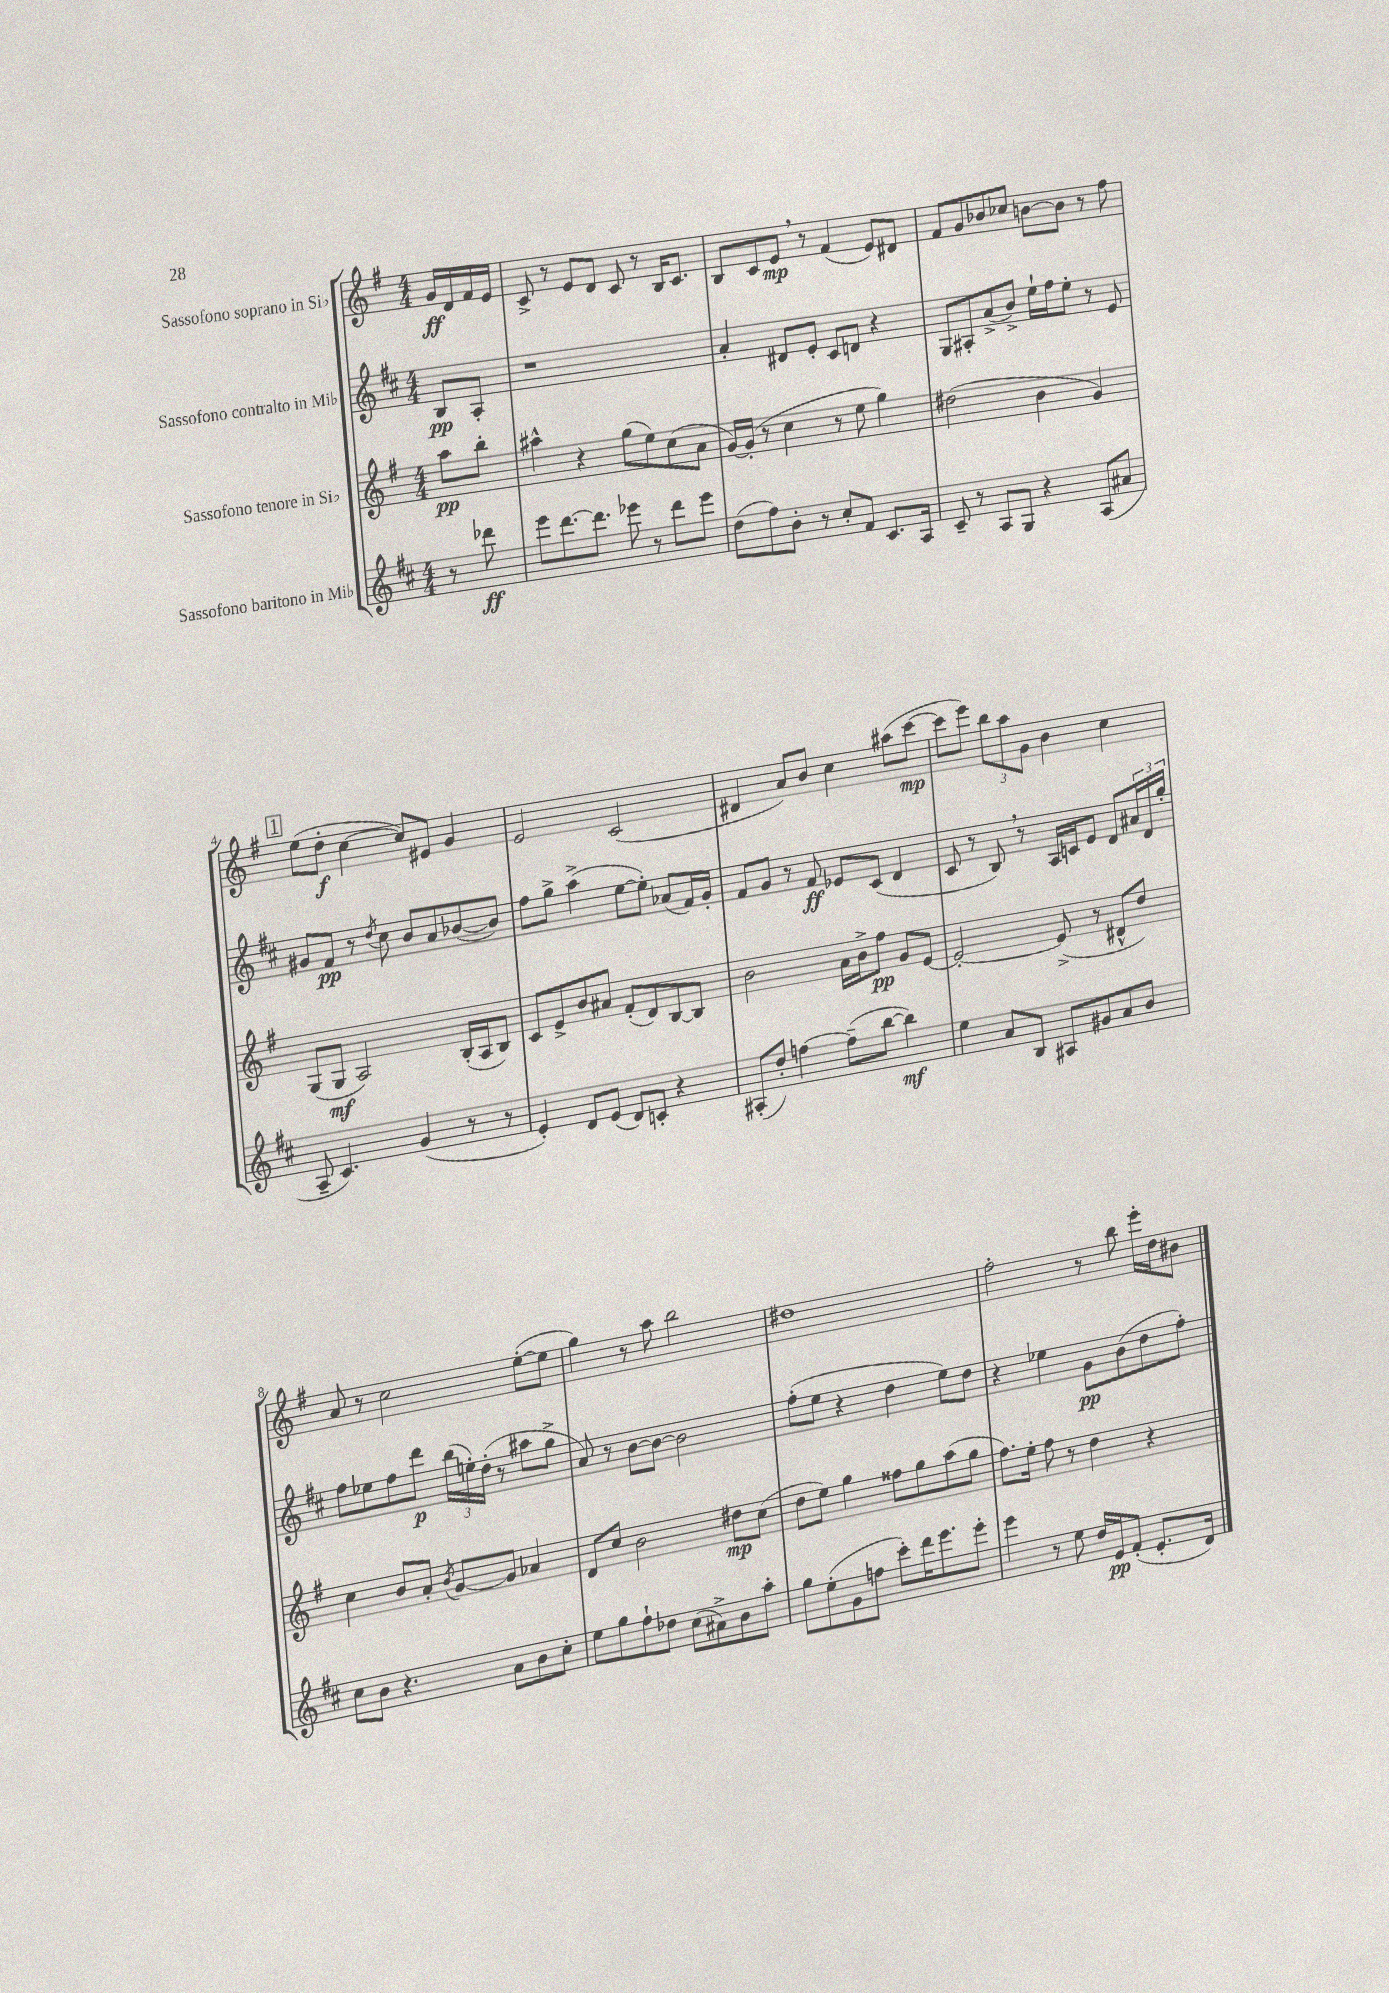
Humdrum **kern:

**kern	**dynam	**kern	**dynam	**kern	**dynam	**kern	**dynam
*part4	*part4	*part3	*part3	*part2	*part2	*part1	*part1
*staff4	*staff4	*staff3	*staff3	*staff2	*staff2	*staff1	*staff1
*I"Sassofono baritono in Mi♭	*	*I"Sassofono tenore in Si♭	*	*I"Sassofono contralto in Mi♭	*	*I"Sassofono soprano in Si♭	*
*clefG2	*	*clefG2	*	*clefG2	*	*clefG2	*
*k[f#c#]	*	*k[f#]	*	*k[f#c#]	*	*k[f#]	*
*M4/4	*	*M4/4	*	*M4/4	*	*M4/4	*
=	=	=	=	=	=	=	=
8r	.	8aa\L	pp	8B/L	pp	16g/LL	ff
.	.	.	.	.	.	16d/	.
8ddd-X\	ff	8bb'\J	.	8A'/J	.	16f#/	.
.	.	.	.	.	.	16e/JJ	.
=1	=1	=1	=1	=1	=1	=1	=1
8eee\L	.	4aa#X^^\	.	1r	.	8c^/	.
[8.ddd\	.	.	.	.	.	8r	.
.	.	4r	.	.	.	8e/L	.
8.ddd\J]	.	.	.	.	.	.	.
.	.	.	.	.	.	8d/J	.
8eee-X\	.	(8gg\L	.	.	.	8c/	.
8r	.	8ee\)	.	.	.	8r	.
8ddd\L	.	(8cc\	.	.	.	16B/KL	.
.	.	.	.	.	.	8.c/J	.
8eee-\J	.	8a\J	.	.	.	.	.
=2	=2	=2	=2	=2	=2	=2	=2
(8dd\L	.	[16g/LL)	.	4a'/	.	8B/L	.
.	.	(16g'/JJ]	.	.	.	.	.
8ff#\)	.	8r	.	.	.	8c/	.
8b'\J	.	4cc\	.	8d#X/L	.	8e,/J	mp
8r	.	.	.	8e'/J	.	8r	.
8cc#'/L	.	8r	.	8c#/L	.	(4f#/	.
8f#/J	.	8ee\	.	8dn/J	.	.	.
8.c#/L	.	4gg\)	.	4r	.	8e/L)	.
.	.	.	.	.	.	8d#X/J	.
16A/Jk	.	.	.	.	.	.	.
=3	=3	=3	=3	=3	=3	=3	=3
8c#~/	.	(2dd#X\	.	8G/L	.	8f#/L	.
8r	.	.	.	8A#X'/	.	8g/	.
8A/L	.	.	.	(8a^/	.	8b-X/	.
8G/J	.	.	.	8b^/J)	.	8cc-X/J	.
4r	.	4b\	.	16ee`\LL	.	[8bn\L	.
.	.	.	.	16ff#\J	.	.	.
.	.	.	.	8ee'\J	.	8b\J]	.
(8A/L	.	4g/)	.	8r	.	8r	.
8a#X/J	.	.	.	8e/	.	8ff#\	.
!!LO:LB:g=z
!!LO:REH:place=s1:t=1
=4	=4	=4	=4	=4	=4	=4	=4
8A~/	.	(8G/L	.	8g#X/L	.	(8ee\L	.
4.c#/)	.	8G/J	mf	8f#/J	pp	8dd'\J	f
.	.	2A/)	.	8r	.	[4cc\	.
.	.	.	.	8qdd/	.	.	.
.	.	.	.	8cc#\	.	.	.
(4g/	.	.	.	8b/L	.	8cc/L])	.
.	.	.	.	8a/	.	8e#X/J	.
8r	.	(16B'/LL	.	([8b-X/	.	4g/	.
.	.	16A/J	.	.	.	.	.
8r	.	8B/J)	.	8b-/J])	.	.	.
=5	=5	=5	=5	=5	=5	=5	=5
4e'/)	.	8c/L	.	8ff#\L	.	2e/	.
.	.	8e^/	.	8gg^\J	.	.	.
8d/L	.	8b/	.	(4aa^\	.	.	.
(8e/J	.	8a#X/J	.	.	.	.	.
8d/L)	.	(8f#'/L	.	[8ee\L	.	(2c/	.
8cn'/J	.	8d/)	.	8ee'\J])	.	.	.
4r	.	[8B/	.	(8a-X/L	.	.	.
.	.	8B/J]	.	16f#/L)	.	.	.
.	.	.	.	16g'/JJ	.	.	.
=6	=6	=6	=6	=6	=6	=6	=6
(8A#X'/L	.	2b\	.	8f#/L	.	4d#X/	.
8dd'/J)	.	.	.	8g/J	.	.	.
[4ffn\	.	.	.	8r	.	8a/L)	.
.	.	.	.	8f#/	ff	8b/J	.
(8ff~\L]	.	16a\LL	.	8e-X/L	.	4cc\	.
.	.	16b^\J	.	.	.	.	.
[8bb\J	.	8ff#\J	pp	(8c#/J	.	.	.
4bb\])	mf	8g/L	.	4d/	.	(8aa#X\L	.
.	.	[8e/J	.	.	.	[8ccc\J	mp
=7	=7	=7	=7	=7	=7	=7	=7
4ee\	.	2e'/_	.	8c#/	.	8ccc\L]	.
.	.	.	.	8r	.	8eee\J)	.
8a/L	.	.	.	8B,/)	.	12bb\L	.
.	.	.	.	.	.	12aa\	.
8B/J	.	.	.	8r	.	.	.
.	.	.	.	.	.	12g\J	.
8A#X/L	.	(8e^/]	.	16A/LL	.	4b\	.
.	.	.	.	16cn/J	.	.	.
8g#X/	.	8r	.	8e/J	.	.	.
8a/	.	8d#X^^/L	.	8d/L	.	4cc\	.
8b/J	.	8dd/J)	.	24a#X/L	.	.	.
.	.	.	.	24d/	.	.	.
.	.	.	.	24gg'/JJ	.	.	.
!!LO:LB:g=z
=8	=8	=8	=8	=8	=8	=8	=8
8cc#\L	.	4cc\	.	8ff#\L	.	8a/	.
8b\J	.	.	.	8ee-X\	.	8r	.
4.r	.	8b/L	.	8ff#\	.	2cc\	.
.	.	8a'/J	.	8ddd\J	p	.	.
.	.	8qb/	.	.	.	.	.
.	.	[8g/L	.	(24bb\LL	.	.	.
.	.	.	.	24een'\)	.	.	.
.	.	.	.	(24dd'\JJ	.	.	.
8a\L	.	8g/J]	.	8r	.	.	.
8b\	.	4a-X/	.	8aa#X\L	.	([8ee'\L	.
8cc#'\J	.	.	.	8gg^\J	.	8ee\J]	.
=9	=9	=9	=9	=9	=9	=9	=9
8ee\L	.	8d/L	.	8a/)	.	4gg\)	.
8gg\	.	8cc/J	.	8r	.	.	.
8ff#`\	.	2b\	.	[8b\L	.	8r	.
8dd-X\J	.	.	.	8b\J_	.	8aa\	.
(8cc#\L	.	.	.	2b\]	.	2bb\	.
8a#X^\)	.	.	.	.	.	.	.
8b\	.	8dd#X\L	mp	.	.	.	.
8aa'\J	.	(8cc\J	.	.	.	.	.
=10	=10	=10	=10	=10	=10	=10	=10
8gg\L	.	8dd\L	.	(8ff#'\L	.	1dd#X	.
(8ee'\	.	8ee\J)	.	8ee\J	.	.	.
8g\	.	4gg\	.	4r	.	.	.
8ffn\J	.	.	.	.	.	.	.
8ccc#'\L)	.	8ff##X\L	.	4dd\	.	.	.
16ddd\K	.	8gg\	.	.	.	.	.
8.eee\	.	.	.	.	.	.	.
.	.	(8aa\	.	8ee\L)	.	.	.
8eee'\J	.	8gg\J	.	8dd\J	.	.	.
=11	=11	=11	=11	=11	=11	=11	=11
4eee\	.	8.ff#\L)	.	4r	.	2ff#'\	.
.	.	16ee'\Jk	.	.	.	.	.
8r	.	8ff#\	.	4ee-X\	.	.	.
8ee\	.	8r	.	.	.	.	.
16dd/LL	.	4dd\	.	8g\L	pp	8r	.
16e/J	pp	.	.	.	.	.	.
(8f#'/J	.	.	.	(8b\	.	8bb\	.
8.e'/L	.	4r	.	8dd\	.	16eee'\LL	.
.	.	.	.	.	.	16dd\J	.
.	.	.	.	8ff#'\J)	.	8b#X\J	.
16d/Jk)	.	.	.	.	.	.	.
==	==	==	==	==	==	==	==
*-	*-	*-	*-	*-	*-	*-	*-
